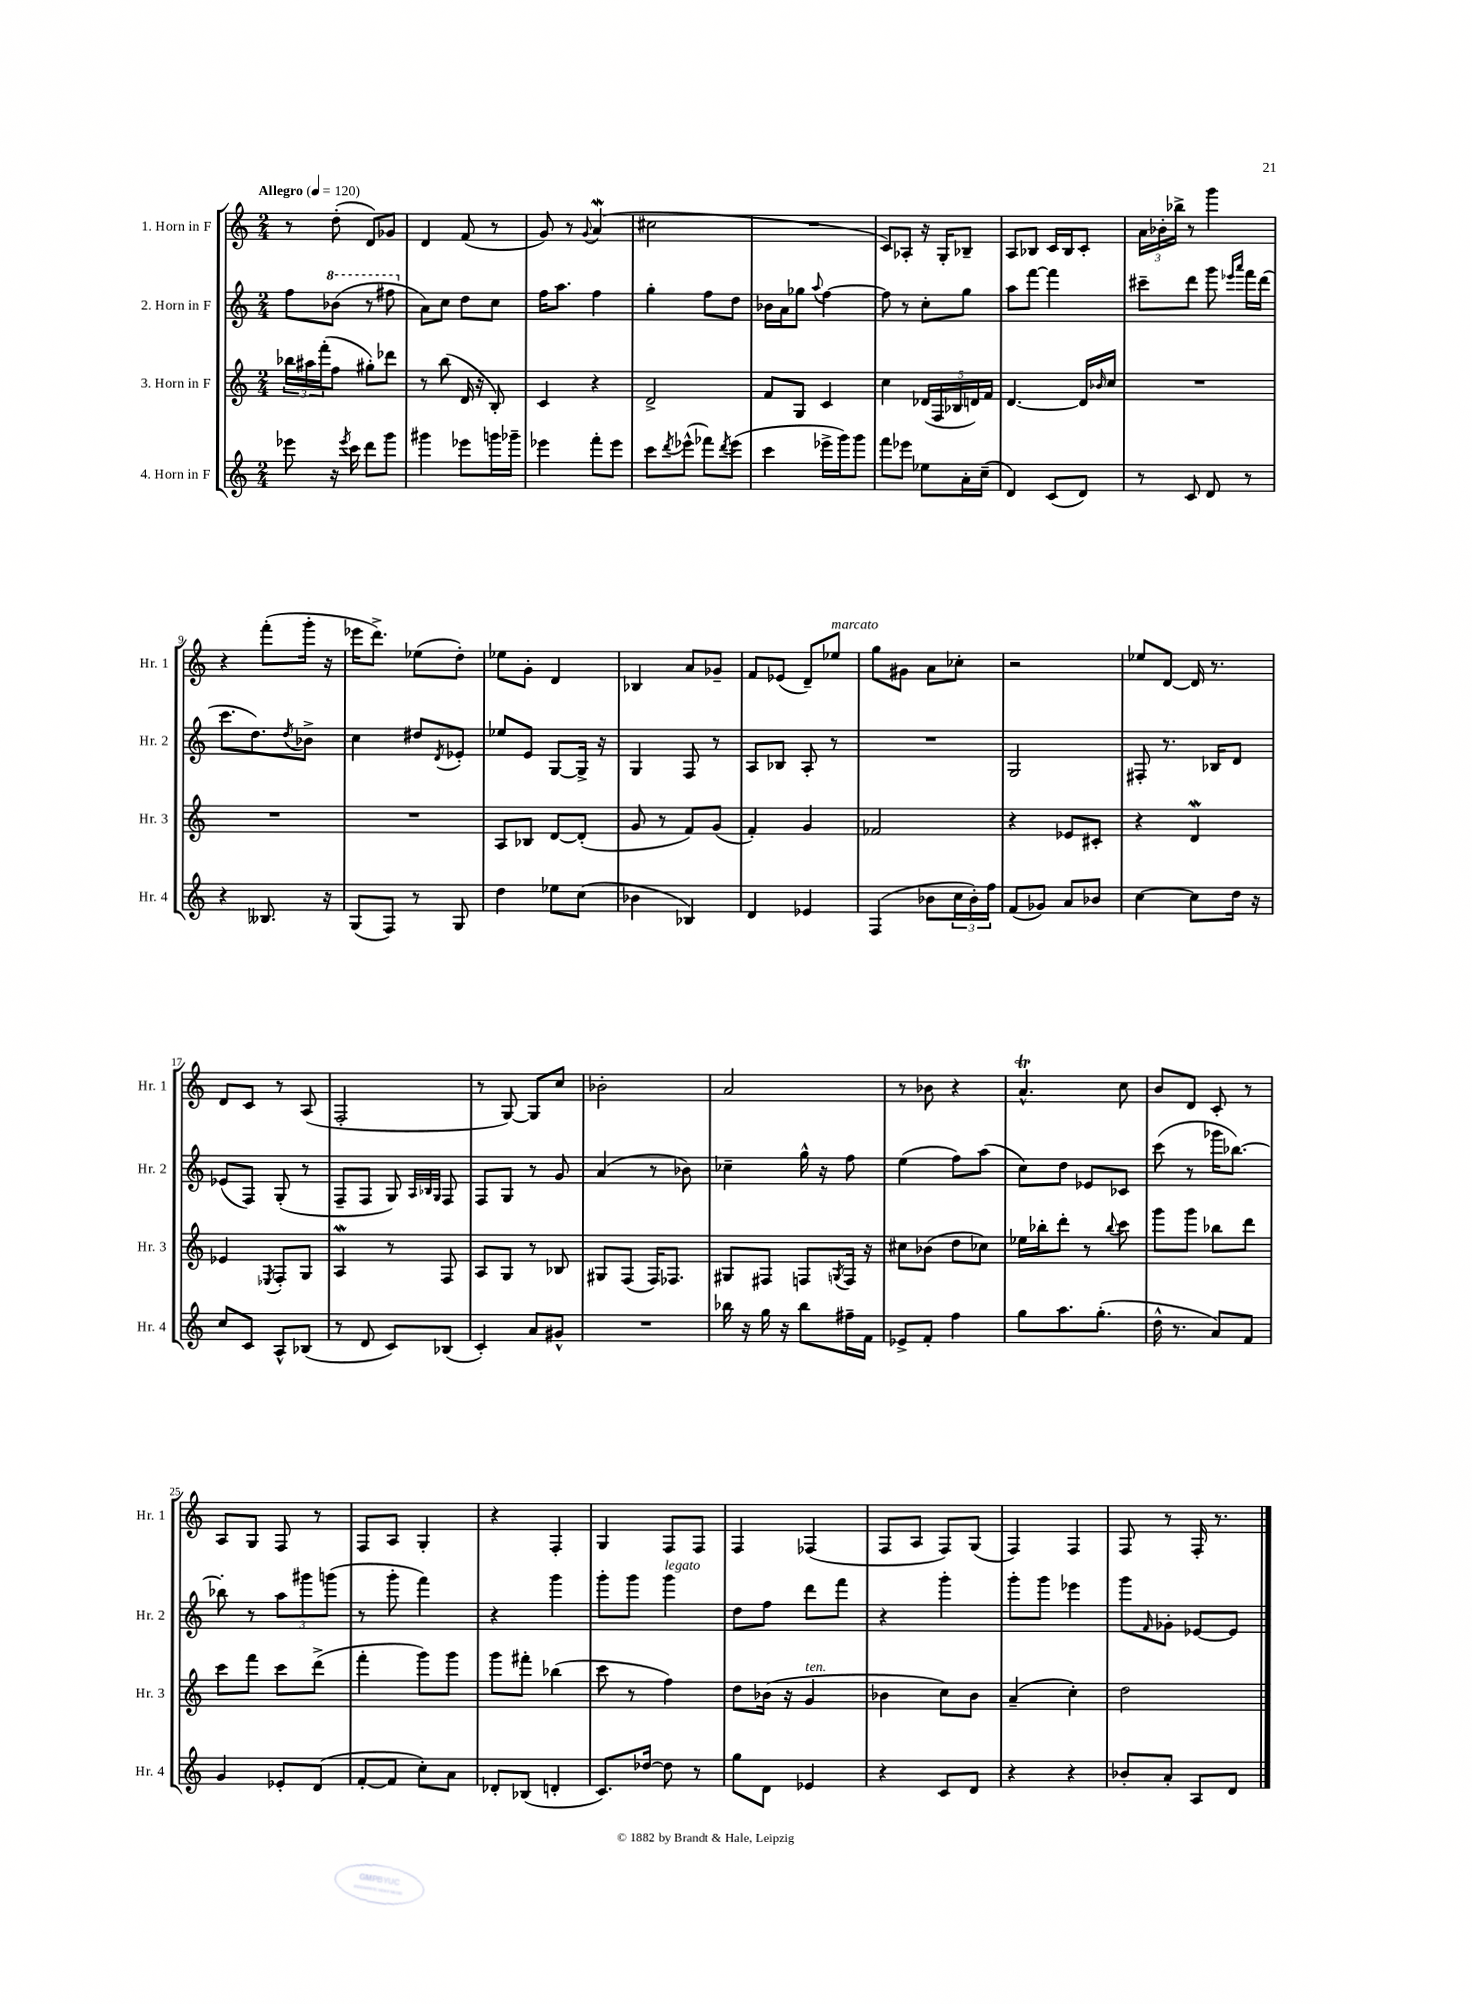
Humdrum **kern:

**kern	**kern	**kern	**kern
*staff4	*staff3	*staff2	*staff1
*clefG2	*clefG2	*clefG2	*clefG2
*k[]	*k[]	*k[]	*k[]
*M2/4	*M2/4	*M2/4	*M2/4
*MM120	*MM120	*MM120	*MM120
8eee-\	24bb-\LL	8ff\L	8r
.	24aa#\	.	.
.	(24fff'\J	.	.
16r	8ff\J	(8bb-\J	(8dd'\
8qeee-/	.	.	.
16ccc\	.	.	.
8ddd\L	8gg#'\L)	8r	8d/L)
8ggg\J	8ddd-\J	8fff#\	8g-/J
=	=	=	=
4ggg#\	8r	8a\L)	4d/
.	(8bb\	8cc\J	.
8eee-\L	16d/	8dd\L	(8f/
.	16r	.	.
16ggg\L	8B'/)	8cc\J	8r
16ggg-~\JJ	.	.	.
=	=	=	=
4eee-\	4c/	16ff\LK	8g/)
.	.	8.aa\J	.
.	.	.	8r
.	.	.	8qqg/
8fff'\L	4r	4ff\	(4a/
8eee-\J	.	.	.
=	=	=	=
8ccc\L	2d^/	4gg'\	2cc#\
8qddd/	.	.	.
(8eee-^^\J	.	.	.
8fff-\L)	.	8ff\L	.
8qddd/	.	.	.
(8eee-\J	.	8dd\J	.
=	=	=	=
4ccc\	8f/L	16b-\LL	2r
.	.	16a\J	.
.	8G/J	8gg-\J	.
.	.	8qqaa/	.
16eee-^\LL	4c/	[4ff\	.
16ggg\J)	.	.	.
8ggg\J	.	.	.
=	=	=	=
8fff\L	4cc\	8ff\]	8c/L)
8eee-\J	.	8r	8A-'/J
8ee-\L	(20d-/LL	8cc'\L	16r
.	20F/	.	.
.	.	.	16G'/LK
.	20B-/	.	.
16a'\L	.	8gg\J	8B-~/J
.	20d/)	.	.
(16cc~\JJ	.	.	.
.	20f/JJ	.	.
=	=	=	=
4d/)	[4.d/	8aa\L	8A/L
.	.	[8fff\J	8B-/J
(8c/L	.	4fff\]	16c/LL
.	.	.	16B-/J
8d/J)	16d/]LL	.	8c'/J
.	16qqb-/	.	.
.	16cc/JJ	.	.
=	=	=	=
8r	2r	8ccc#~\L	24a\LL
.	.	.	24b-'\
.	.	.	24bb-^\JJ
8c/	.	8ddd\J	8r
8d/	.	8ggg\	4ggg\
.	.	16qqeee-/LL	.
.	.	16qqaaa/JJ	.
8r	.	16fff\LL	.
.	.	(16ddd\JJ	.
=	=	=	=
4r	2r	8.ccc\L	4r
.	.	8.dd\)	.
8.B--/	.	.	(8fff'\L
.	.	8qdd/	.
.	.	8b-^\J	16ggg'\Jk
16r	.	.	16r
=	=	=	=
(8G/L	2r	4cc\	16eee-\LK
.	.	.	8.ddd^\J)
8F/J)	.	.	.
8r	.	8dd#/L	(8ee-\L
.	.	8qd/	.
8G/	.	8e-'/J	8dd'\J)
=	=	=	=
4dd\	8A/L	8ee-/L	8ee-\L
.	8B-/J	8e/J	8g'\J
8ee-\L	[8d/L	[8G/L	4d/
(8cc\J	(8d'/]J	16G^/]Jk	.
.	.	16r	.
=	=	=	=
4b-\	8g/	4G/	4B-/
.	8r	.	.
4B-/)	8f/L)	8F/	8a/L
.	(8g/J	8r	8g-~/J
=	=	=	=
4d/	4f'/)	8A/L	8f/L
.	.	8B-/J	(8e-/J
4e-/	4g/	8A'/	8d~/L)
.	.	8r	8ee-/J
=	=	=	=
(4F/	2f-/	2r	8gg\L
.	.	.	8g#\J
8b-\L	.	.	8a\L
24cc\L	.	.	8cc-'\J
24b-'\)	.	.	.
24ff\JJ	.	.	.
=	=	=	=
(8f/L	4r	2G/	2r
8g-/J)	.	.	.
8a/L	8e-/L	.	.
8b-/J	8c#'/J	.	.
=	=	=	=
[4cc\	4r	8F#'/	8ee-/L
.	.	8.r	[8d/J
8cc\]L	4d/	.	16d/]
.	.	16B-/LK	8.r
16dd\Jk	.	8d/J	.
16r	.	.	.
=	=	=	=
8cc/L	4e-/	(8e-/L	8d/L
8c/J	.	8F/J)	8c/J
.	8qE-/	.	.
8A^^/L	8F'/L	(8G'/	8r
(8B-/J	8G/J	8r	(8A/
=	=	=	=
8r	4A/	8F~/L	2F'/
8d/	.	8F/J	.
8c/L)	8r	8G/)	.
.	.	32qqA/LLL	.
.	.	32qqB-/	.
.	.	32qqG/JJJ	.
(8B-/J	8F/	8F/	.
=	=	=	=
4c'/)	8A/L	8F/L	8r
.	8G/J	8G/J	[8G/)
8a/L	8r	8r	8G/]L
8g#^^/J	8B-/	8g/	8cc/J
=	=	=	=
2r	8G#/L	(4a/	2b-'\
.	(8F/J	.	.
.	16F/LK)	8r	.
.	8.F-/J	.	.
.	.	8b-\)	.
=	=	=	=
16bb-\	8G#/L	4cc-~\	2a/
16r	.	.	.
16gg\	8F#/J	.	.
16r	.	.	.
8bb-\L	8F/L	16gg^^\	.
.	.	16r	.
.	8qG/	.	.
16ff#~\L	16F/Jk	8ff\	.
16f\JJ	16r	.	.
=	=	=	=
8e-^/L	8cc#\L	(4ee\	8r
8f'/J	(8b-\J	.	8b-\
4ff\	8dd\L	8ff\L)	4r
.	8cc-\J)	(8aa\J	.
=	=	=	=
8gg\L	16ee-\LL	8cc\L)	4.a^^/
.	16bb-'\J	.	.
8.aa\	8ddd'\J	8dd\J	.
.	8r	8e-/L	.
(8.gg'\J	.	.	.
.	8qqbb-/	.	.
.	8ccc\	8c-/J	8cc\
=	=	=	=
16dd^^\	8ggg\L	(8ccc\	8b/L
8.r	.	.	.
.	8ggg\J	8r	8d/J
8a/L)	8bb-\L	16ggg-\LK	8c'/
.	.	[8.bb-\J)	.
8f/J	8ddd\J	.	8r
=	=	=	=
4g/	8ccc\L	8bb-'\]	8A/L
.	8fff\J	8r	8G/J
8e-'/L	8ccc\L	12aa\L	8F/
.	.	12ggg#\	.
(8d/J	(8ddd^\J	.	8r
.	.	(12ggg\J	.
=	=	=	=
[8f'/L	4fff'\	8r	8F/L
8f/]J	.	8ggg'\	8A/J
8cc'\L)	8ggg\L)	4fff\)	4G'/
8a\J	8ggg\J	.	.
=	=	=	=
8d-'/L	8ggg\L	4r	4r
(8B-/J	8fff#'\J	.	.
4d'/	(4bb-\	4ggg\	4F'/
=	=	=	=
8.c/L)	8ccc\	8ggg'\L	4G/
.	8r	8ggg\J	.
[16dd-/Jk	.	.	.
8dd-\]	4ff\)	4ggg\	8F/L
8r	.	.	8F/J
=	=	=	=
8gg\L	8dd\L	8dd\L	4F/
8d\J	(16b-\Jk	8ff\J	.
.	16r	.	.
4e-/	4g/	8ddd\L	(4F-/
.	.	8fff\J	.
=	=	=	=
4r	4b-\	4r	8F/L
.	.	.	8A/J
8c/L	8cc\L)	4ggg'\	8F/L)
8d/J	8b-\J	.	(8G/J
=	=	=	=
4r	(4a~/	8ggg'\L	4F/)
.	.	8ggg\J	.
4r	4cc'\)	4eee-\	4F/
=	=	=	=
8b-'/L	2dd\	8ggg\L	8F/
.	.	16qqf/	.
8a'/J	.	8g-'\J	8r
8A/L	.	[8e-/L	16F'/
.	.	.	8.r
8d/J	.	8e-/]J	.
==	==	==	==
*-	*-	*-	*-
